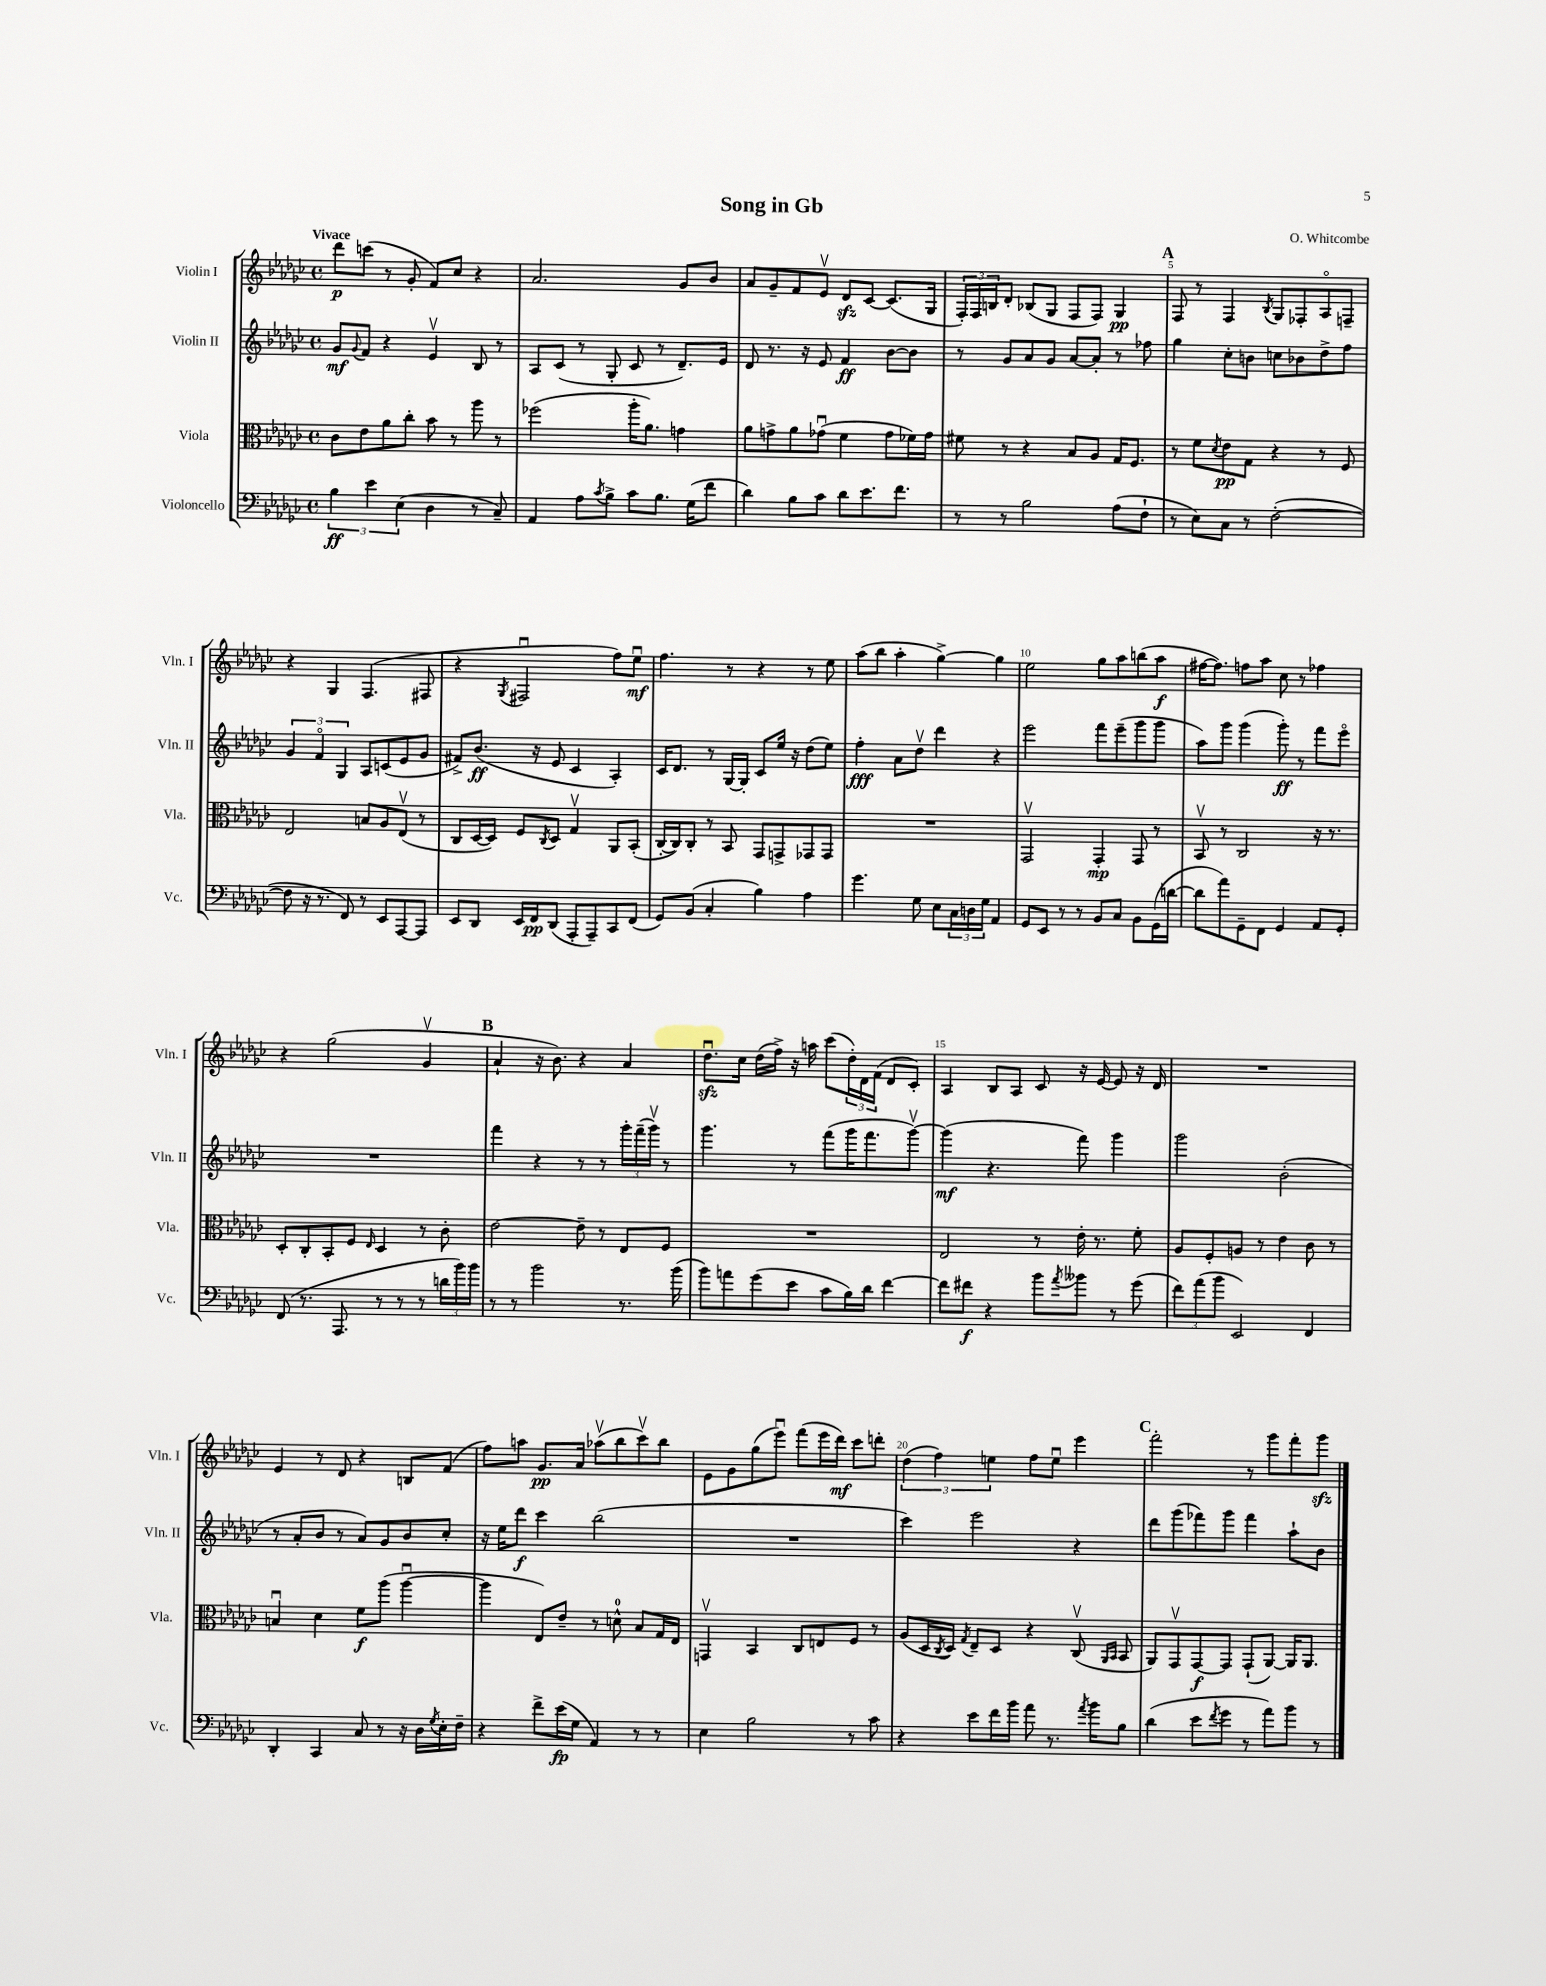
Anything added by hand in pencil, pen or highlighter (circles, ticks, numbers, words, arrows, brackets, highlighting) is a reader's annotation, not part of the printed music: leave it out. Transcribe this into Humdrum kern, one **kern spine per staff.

**kern	**kern	**kern	**kern
*staff4	*staff3	*staff2	*staff1
*clefF4	*clefC3	*clefG2	*clefG2
*k[b-e-a-d-g-c-]	*k[b-e-a-d-g-c-]	*k[b-e-a-d-g-c-]	*k[b-e-a-d-g-c-]
*M4/4	*M4/4	*M4/4	*M4/4
*met(c)	*met(c)	*met(c)	*met(c)
6B-	8c-	8g-	8ddd-
.	.	8qqg-	.
.	8e-	8f	(8ccc
6e-	.	.	.
.	8a-	4r	8r
(6E-	.	.	.
.	8cc-'	.	8g-'
4D-	8b-	4e-v	8f)
.	8r	.	8cc-
8r	8aa-	8B-	4r
8C-~)	8r	8r	.
=	=	=	=
4AA-	(2ff-	8A-	2.a-
.	.	(8c-	.
8A-	.	8r	.
8qc-	.	.	.
8B-^	.	8G-'	.
8c-	16aa-'	8c-	.
.	8.a-)	.	.
8.B-	.	8r	.
.	4g	8.d-~)	8g-
(16G-	.	.	.
8f	.	.	8b-
.	.	16e-	.
=	=	=	=
4d-)	8a-	8d-	8a-
.	8g^	8.r	8g-~
8B-	8a-	.	8f
.	.	16r	.
8c-	(8g-u	8e-	8e-v
8d-	4f	4f	8d-
8.e-	.	.	[8c-
.	8g-	[8b-	(8.c-]
8.f	.	.	.
.	16f-)	8b-]	.
.	16g-	.	16G-
=	=	=	=
8r	8f#	8r	24F')
.	.	.	24F
.	.	.	24B
8r	8r	8g-	8d-'
2B-	4r	8a-	(8B-
.	.	8g-	8G-
.	8B-	[8a-	8F
.	8A-	8a-']	8F)
(8A-	16G-	8r	4G-
.	8.F	.	.
8F`	.	8ff-	.
=	=	=	=
8r	8r	4gg-	8F
8E-)	8f	.	8r
.	8qd-	.	.
8C-	8e-	8cc-'	4F
8r	8G-	8b	.
.	.	.	8qB-
([2F'	4r	8cc	8G-
.	.	8b-	8F-'
.	8r	8dd-^	8A-o
.	8F	8ff	8F~
=	=	=	=
8F]	2E-	6g-	4r
16r	.	.	.
.	.	6fo	.
8.r	.	.	.
.	.	.	4G-
.	.	6G-	.
8FF)	.	.	.
8r	8B	8A-	(4.F
8EE-	8A-	(8c	.
[8AAA-	(8E-v	8e-	.
8AAA-]	8r	8g-	8F#
=	=	=	=
8EE-	8C-	8f#^)	4r
8DD-	[16D-	(8.b-	.
.	16D-])	.	.
.	.	.	8qG-
16EE-	8F	.	2F#u
16FF	.	16r	.
.	8qC-	.	.
(8DD-	8D-	8e-	.
8AAA-'	4G-v	4c-	.
8AAA-~)	.	.	.
8CC-	8AA-	4A-')	8ff)
(8FF	(8BB-'	.	8ee-u
=	=	=	=
8GG-)	[16C-'	16c-	4.ff
.	16C-])	8.d-	.
(8BB-	8C-'	.	.
4C-'	8r	8r	.
.	8BB-	[16G-	8r
.	.	16G-']	.
4B-)	8GG-	8c-	4r
.	8GG^	16ee-	.
.	.	16r	.
4A-	8GG-	(8dd-	8r
.	8GG-	8ee-)	8ee-
=	=	=	=
4.g-	1r	4ff'	(8aa-
.	.	.	8bb-
.	.	8a-	4aa-'
8G-	.	8dd-v	.
8E-	.	4ddd-	[4gg-^)
24C-	.	.	.
24D	.	.	.
24G-	.	.	.
4AA-	.	4r	4gg-]
=	=	=	=
8GG-	2GG-v	2eee-	2ee-
8EE-	.	.	.
8r	.	.	.
8r	.	.	.
8BB-	4GG-'	8fff	8gg-
8C-	.	(8eee-~	8aa-
8BB-	8GG-	8ggg-	(8bb
(16GG-	8r	8ggg-	8aa-
[16d	.	.	.
=	=	=	=
8d]	8BB-v	8aa-)	[16ff#
.	.	.	8.ff#])
8a-)	8r	8ggg-	.
8GG-~	2C-	(4ggg-	8ff
8FF	.	.	8aa-
4GG-	.	8ggg-')	8cc-
.	.	8r	8r
8AA-	16r	8fff	4ff-
.	8.r	.	.
8GG-'	.	8eee-o	.
=	=	=	=
(8FF	8D-'	1r	4r
8.r	8C-'	.	.
.	8BB-'	.	(2gg-
8.AAA-	.	.	.
.	8F	.	.
.	16qqE-	.	.
8r	4D-	.	.
8r	.	.	.
8r	8r	.	4g-v
24d	8c-'	.	.
24b-)	.	.	.
24b-	.	.	.
=	=	=	=
8r	[2e-	4fff	4a-`
8r	.	.	.
2b-	.	4r	16r
.	.	.	8.b-)
.	8e-~]	8r	4r
.	8r	8r	.
8.r	8E-	24ggg-'	4a-
.	.	(24fff~	.
.	.	24ggg-v)	.
.	8F	8r	.
(16b-	.	.	.
=	=	=	=
8b-)	1r	4.ggg-	8.dd-u
8a	.	.	.
.	.	.	16cc-
(8g-	.	.	(16dd-
.	.	.	16ff^)
8e-	.	8r	16r
.	.	.	16aa
8c-	.	(8fff	(8ccc-
16B-)	.	16ggg-	24dd-')
.	.	.	24d-
16d-	.	8.fff	.
.	.	.	(24f
[4f	.	.	8d-
.	.	[8ggg-v)	8c-')
=	=	=	=
8f]	2E-	(4ggg-]	4A-
8f#	.	.	.
4r	.	4.r	8B-
.	.	.	8A-
8b-	8r	.	8c-
8qa-	.	.	.
8b--	16e-'	8fff)	16r
.	8.r	.	[16e-
8r	.	4ggg-	8e-]
(8g-	8f'	.	16r
.	.	.	16d-
=	=	=	=
12f)	8A-	2ggg-	1r
(12a-	.	.	.
.	8F'	.	.
12b-	.	.	.
2EE-)	8A	.	.
.	8r	.	.
.	4e-	(2b-'	.
4FF	8c-	.	.
.	8r	.	.
=	=	=	=
4DD-'	4Bu	8r	4e-
.	.	8a-'	.
4CC-	4d-	8b-	8r
.	.	8r	8d-
8C-	8f	8a-)	4r
8r	(8aa-	8g-	.
16r	[4aa-u	8b-	8B
16D-	.	.	.
8qG-	.	.	.
16E-'	.	8cc-'	(8f
16F~	.	.	.
=	=	=	=
4r	4aa-]	16r	8ff)
.	.	16ee-	.
.	.	8ddd-	8aa
8f^	8E-)	4ccc-	8.g-
(16e-	8e-~	.	.
16G-	.	.	16a-
4AA-)	8r	(2bb-	(8aa-v
.	8d^^	.	8bb-
8r	8B-	.	8ccc-v)
8r	16G-	.	8bb-
.	16E-	.	.
=	=	=	=
4E-	4GGv	1r	8e-
.	.	.	8g-
2B-	4BB-	.	(8gg-
.	.	.	8eee-u)
.	8C-	.	(8fff
.	8E	.	16eee-
.	.	.	16ddd-)
8r	8F	.	8ccc-
8c-	8r	.	8ddd'
=	=	=	=
4r	(8A-	4ccc-)	(6dd-
.	16D-	.	.
.	.	.	6ff)
.	8qC-	.	.
.	16D-)	.	.
.	8qG-	.	.
8e-	8E-~	2eee-	.
.	.	.	6ee
16f	8D-	.	.
16b-	.	.	.
8a-	4r	.	8ff
8.r	.	.	8eeu
.	(8C-v	4r	4eee-
8qa-	.	.	.
16b-	.	.	.
.	16qqAA-	.	.
.	16qqBB-	.	.
8B-	8BB-	.	.
=	=	=	=
(4d-	8AA-)	8ddd-	2fff'
.	8GG-v	(8ggg-	.
8e-	[8GG-	8fff-)	.
8qf	.	.	.
8g-	8GG-]	8ggg-	.
8r	(8GG-`	4fff-	8r
8a-)	[8AA-)	.	8ggg-
8b-	16AA-]	8aa-`	8fff'
.	8.AA-	.	.
8r	.	8b-	8ggg-
==	==	==	==
*-	*-	*-	*-
